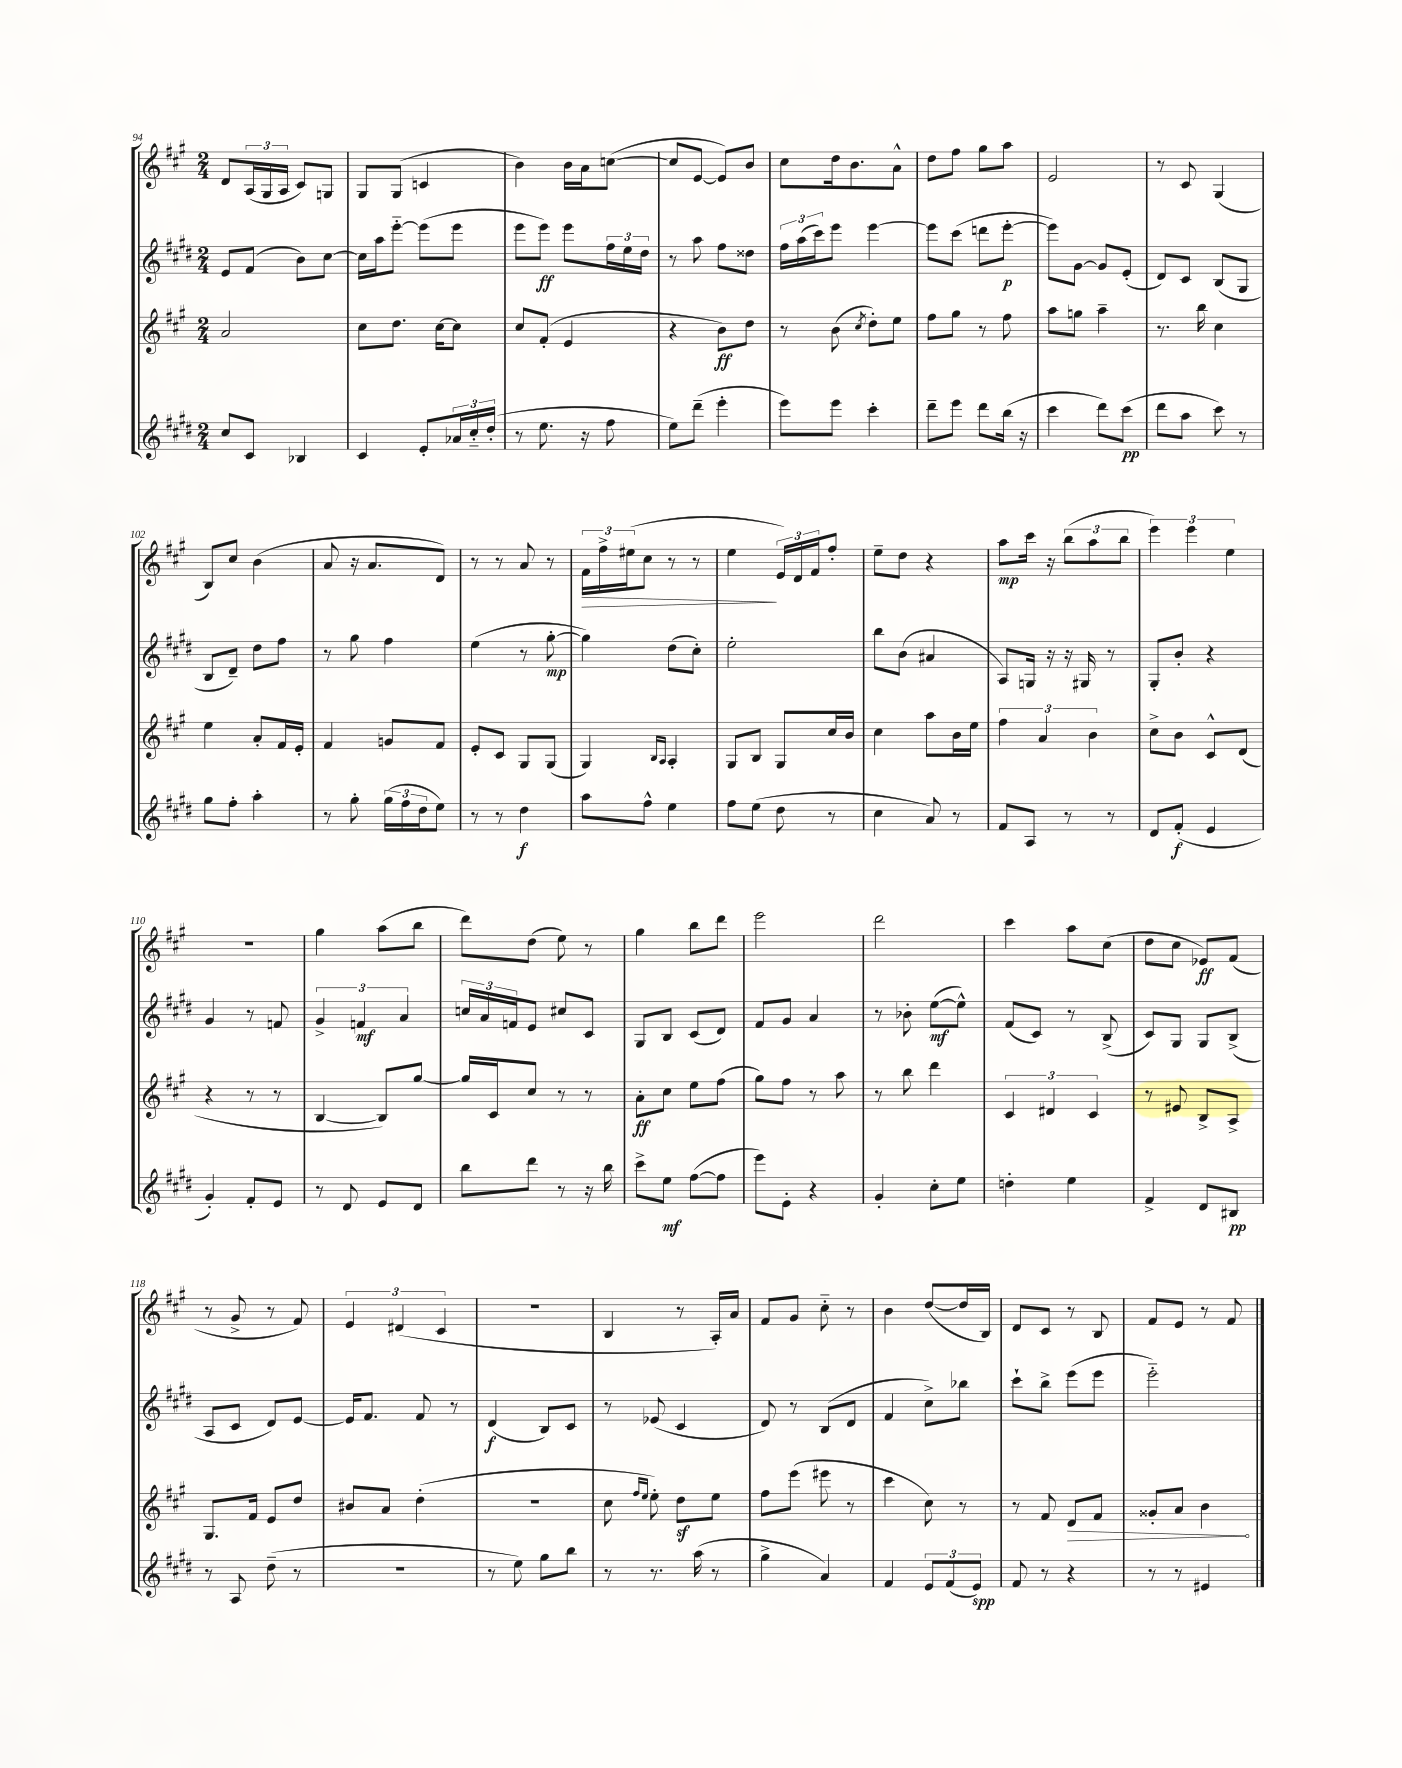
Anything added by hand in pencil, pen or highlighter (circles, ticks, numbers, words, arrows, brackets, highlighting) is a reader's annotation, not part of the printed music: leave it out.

**kern	**kern	**kern	**kern
*staff4	*staff3	*staff2	*staff1
*clefG2	*clefG2	*clefG2	*clefG2
*k[f#c#g#d#]	*k[f#c#g#]	*k[f#c#g#d#]	*k[f#c#g#]
*M2/4	*M2/4	*M2/4	*M2/4
8cc#	2a	8e	8d
8c#	.	(8f#	(24A
.	.	.	24G#
.	.	.	24A
4B-	.	8b)	8c#)
.	.	[8cc#	8G
=	=	=	=
4c#	8cc#	16cc#]	8G#
.	.	16aa	.
.	8.dd	[8eee'~	(8G#
8e'	.	(8eee]	4c
.	[16cc#	.	.
24a-	8cc#]	8eee	.
24cc#'~	.	.	.
(24dd#'	.	.	.
=	=	=	=
8r	8cc#	8eee	4b)
8.ee	(8f#'	8eee)	.
.	4e	8eee	16b
16r	.	.	16a
8ff#	.	24ff#	([8cc
.	.	24ee	.
.	.	24dd#	.
=	=	=	=
8ee)	4r	8r	8cc]
(8ddd#~	.	8aa	[8e
4eee'	8b)	8ff#	8e])
.	8dd	8dd##	8b
=	=	=	=
8eee)	8r	24ff#	8cc#
.	.	(24aa	.
.	.	24ccc#)	.
8eee	(8b	8eee	16dd
.	.	.	8.b
.	8qcc#	.	.
4ccc#'	8dd')	[4eee	.
.	8ee	.	8a^^
=	=	=	=
8ddd#~	8ff#	8eee]	8dd
8eee	8gg#	(8ccc#	8ff#
8ddd#	8r	8ddd	8gg#
(16bb	8ff#	[8eee'	8aa
16r	.	.	.
=	=	=	=
4ccc#	8aa	8eee])	2e
.	8gg	[8g#	.
8ddd#)	4aa~	8g#]	.
(8ccc#	.	(8e'	.
=	=	=	=
8ddd#	8.r	8d#)	8r
8aa	.	8c#	8c#
.	16bb	.	.
8ccc#)	4cc#	(8B	(4G#
8r	.	8G#	.
=	=	=	=
8gg#	4ee	8B	8B)
8ff#'	.	8d#~)	8cc#
4aa'	8a'	8dd#	(4b
.	16f#	8ff#	.
.	16e'	.	.
=	=	=	=
8r	4f#	8r	8a
8gg#'	.	8gg#	16r
.	.	.	8.a
(24gg#	8g	4ff#	.
24ff#	.	.	.
24dd#	.	.	.
8ee)	8f#	.	8d)
=	=	=	=
8r	8e'	(4ee	8r
8r	8c#	.	8r
4dd#	8G#	8r	8a
.	(8G#	[8gg#'	8r
=	=	=	=
8aa	4G#)	4gg#])	24f#
.	.	.	24ff#^
.	.	.	(24ee#
8ff#^^	.	.	8cc#
.	16qqB	.	.
.	16qqA	.	.
4ee	4A'	(8dd#	8r
.	.	8cc#')	8r
=	=	=	=
8ff#	8G#	2ee'	4ee
(8ee	8B	.	.
8dd#	8G#	.	24e)
.	.	.	24d
.	.	.	24f#
8r	16cc#	.	8ff#'
.	16b	.	.
=	=	=	=
4cc#	4cc#	8bb	8ee~
.	.	(8b	8dd
8a)	8aa	4a#	4r
8r	16b	.	.
.	16ee	.	.
=	=	=	=
8f#	6ff#	8A)	8aa
8A	.	16G	16ccc#
.	6a	.	.
.	.	16r	16r
8r	.	16r	(12bb
.	.	16G#	.
.	6b	.	12aa
8r	.	8r	.
.	.	.	12bb
=	=	=	=
8d#	8cc#^	8G#'	6eee)
(8f#'	8b	8b'	.
.	.	.	6eee
4e	8c#^^	4r	.
.	.	.	6ee
.	(8d	.	.
=	=	=	=
4g#')	4r	4g#	2r
8f#'	8r	8r	.
8e	8r	8f	.
=	=	=	=
8r	[4B	6g#^	4gg#
8d#	.	.	.
.	.	6f	.
8e	8B])	.	(8aa
.	.	6a	.
8d#	[8gg#	.	8bb
=	=	=	=
8bb	16gg#]	24cc	8ddd)
.	.	24a	.
.	16c#	.	.
.	.	24f	.
8ddd#	8cc#	8e	(8dd
8r	8r	8cc#	8ee)
16r	8r	8c#	8r
16bb	.	.	.
=	=	=	=
8ccc#^	8a'	8G#	4gg#
8ee	8cc#	8B	.
([8ff#	8ee	(8c#	8bb
8ff#]	(8ff#	8d#)	8ddd
=	=	=	=
8eee)	8gg#)	8f#	2eee
8e'	8ff#	8g#	.
4r	8r	4a	.
.	8aa	.	.
=	=	=	=
4g#'	8r	8r	2ddd
.	8bb	8b-'	.
8cc#'	4ddd	([8ee	.
8ee	.	8ee^^])	.
=	=	=	=
4dd'	6c#	(8f#	4ccc#
.	.	8c#)	.
.	6d#	.	.
4ee	.	8r	8aa
.	6c#	.	.
.	.	(8B^	(8cc#
=	=	=	=
4f#^	8r	8c#)	8dd
.	8e#	8G#	8cc#
8d#	8B^	8G#	8e-)
8B#	8A^	(8B^	(8f#
=	=	=	=
8r	8.G#	8A	8r
8A	.	8c#	8g#^
.	16f#	.	.
(8dd#~	8e	8d#)	8r
8r	8dd	[8e	8f#)
=	=	=	=
2r	8b#	16e]	6e
.	.	8.f#	.
.	8a	.	.
.	.	.	(6d#
.	(4dd'	8f#	.
.	.	.	6c#
.	.	8r	.
=	=	=	=
8r	2r	(4d#	2r
8ee)	.	.	.
8gg#	.	8B)	.
8bb	.	8c#	.
=	=	=	=
8r	8cc#	8r	4B
.	16qqff#	.	.
.	16qqee	.	.
8.r	8ee')	(8e-	.
.	8dd	4c#	8r
(16aa	.	.	.
8r	8ee	.	16A')
.	.	.	16a
=	=	=	=
4gg#^	8ff#	8d#)	8f#
.	(8eee	8r	8g#
4a)	8eee#	(8B	8cc#'~
.	8r	8d#	8r
=	=	=	=
4f#	4ccc#	4f#	4b
12e	8cc#)	8cc#^)	([8dd
(12f#	.	.	.
.	8r	8bb-	16dd]
12e)	.	.	.
.	.	.	16B)
=	=	=	=
8f#	8r	8ccc#`	8d
8r	8f#	8bb^	8c#
4r	8d	(8eee	8r
.	8f#	8eee	8B
=	=	=	=
8r	8g##'	2eee'~)	8f#
8r	8a	.	8e
4e#	4b	.	8r
.	.	.	8f#
==	==	==	==
*-	*-	*-	*-
